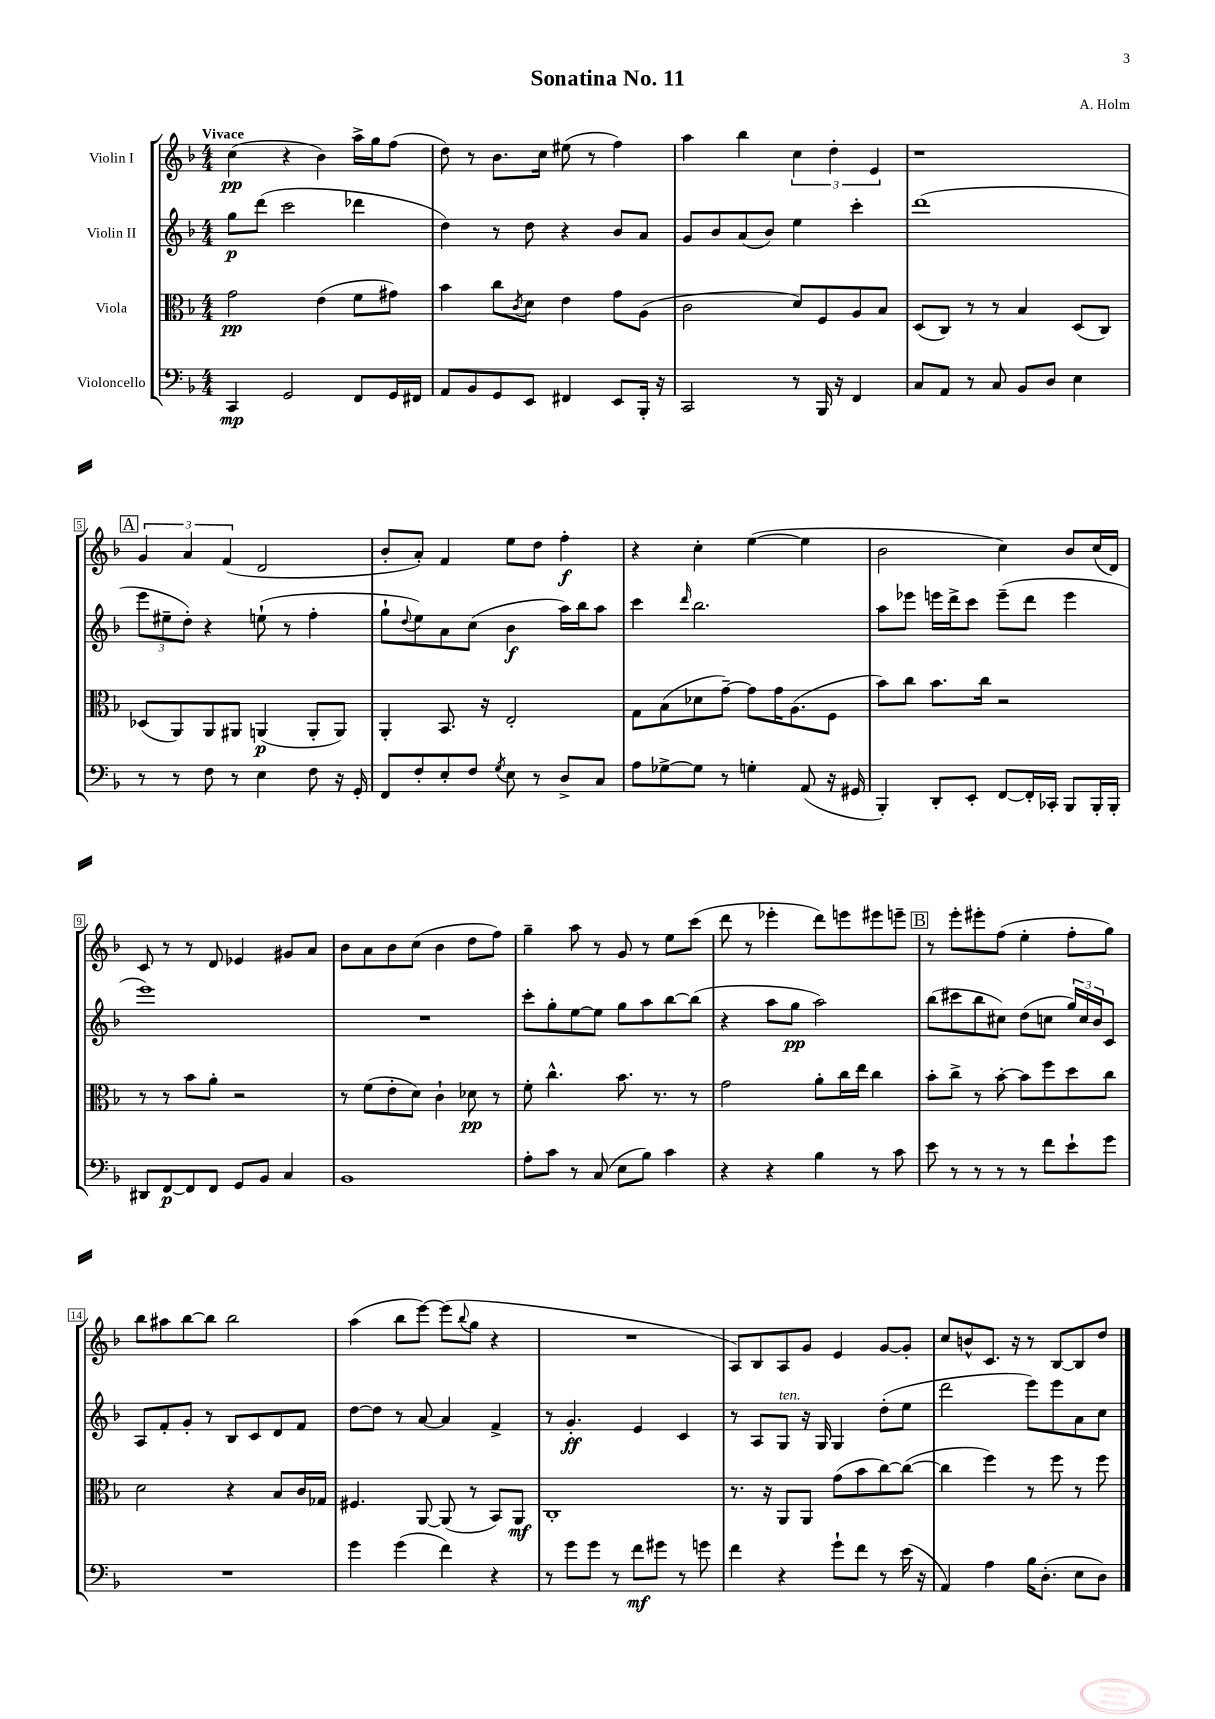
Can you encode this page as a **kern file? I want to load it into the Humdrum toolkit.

**kern	**kern	**kern	**kern
*staff4	*staff3	*staff2	*staff1
*clefF4	*clefC3	*clefG2	*clefG2
*k[b-]	*k[b-]	*k[b-]	*k[b-]
*M4/4	*M4/4	*M4/4	*M4/4
4CC/	2g\	8gg\L	(4cc\
.	.	(8ddd\J	.
2GG/	.	2ccc\	4r
.	(4e\	.	4b-\)
8FF/L	8f\L	4ddd-\	16aa^\LL
.	.	.	16gg\J
16GG/L	8g#\J)	.	(8ff\J
16FF#/JJ	.	.	.
=	=	=	=
8AA/L	4b-\	4dd\)	8dd\)
8BB-/	.	.	8r
8GG/	8cc\L	8r	8.b-\L
.	8qc/	.	.
8EE/J	8d\J	8dd\	.
.	.	.	16cc\Jk
4FF#/	4e\	4r	(8ee#\
.	.	.	8r
8EE/L	8g\L	8b-/L	4ff\)
16BBB-'/Jk	(8A\J	8a/J	.
16r	.	.	.
=	=	=	=
2CC/	2c\	8g/L	4aa\
.	.	8b-/	.
.	.	(8a/	4bb-\
.	.	8b-/J)	.
8r	8d/L)	4ee\	6cc\
16BBB-/	8F/	.	.
.	.	.	6dd'\
16r	.	.	.
4FF/	8A/	4ccc'\	.
.	.	.	6e/
.	8B-/J	.	.
=	=	=	=
8C/L	(8D/L	(1ddd	1r
8AA/J	8C/J)	.	.
8r	8r	.	.
8C/	8r	.	.
8BB-/L	4B-/	.	.
8D/J	.	.	.
4E\	(8D/L	.	.
.	8C/J)	.	.
=	=	=	=
8r	(8D-/L	12eee\L	6g/
.	.	12ee#~\	.
8r	8AA/)	.	.
.	.	12dd'\J)	6a/
8F\	8AA/	4r	.
.	.	.	(6f/
8r	8AA#/J	.	.
4E\	(4AA/	(8ee`\	2d/
.	.	8r	.
8F\	8AA'/L	4ff'\	.
16r	8AA/J)	.	.
16GG'/	.	.	.
=	=	=	=
8FF/L	4AA'/	8gg`\L	8b-'/L
.	.	8qqdd/	.
8F'/	.	8ee\)	8a'/J)
8E'/	8.BB-/	8a\	4f/
8F/J	.	(8cc\J	.
.	16r	.	.
8qG/	.	.	.
8E\	2E'/	4b-\	8ee\L
8r	.	.	8dd\J
8D^/L	.	16aa\LL)	4ff'\
.	.	16bb-\J	.
8C/J	.	8aa\J	.
=	=	=	=
8A\L	8G\L	4ccc\	4r
[8G-^\	(8B-\	.	.
.	.	16qqddd/	.
8G-\]J	8d-\	2.bb-\	4cc'\
8r	[8g~\J)	.	.
4G'\	8g\]L	.	([4ee\
.	16g\K	.	.
.	(8.A\	.	.
(8AA/	.	.	4ee\]
16r	8F\J	.	.
16GG#/	.	.	.
=	=	=	=
4BBB-'/)	8b-\L)	8aa\L	2b-\
.	8cc\J	8eee-\J	.
8DD'/L	8.b-\L	16eee\LL	.
.	.	16ddd^\J	.
8EE'/J	.	8ccc\J	.
.	16cc\Jk	.	.
[8FF/L	2r	(8eee~\L	4cc\)
16FF'/]L	.	8ddd\J	.
16CC-'/JJ	.	.	.
8BBB-/L	.	4eee\	8b-/L
16BBB-'/L	.	.	(16cc/L
16BBB-'/JJ	.	.	16d/JJ)
=	=	=	=
8DD#/L	8r	1eee)	8c/
[8FF/	8r	.	8r
8FF/]	8b-\L	.	8r
8FF/J	8a'\J	.	8d/
8GG/L	2r	.	4e-/
8BB-/J	.	.	.
4C/	.	.	8g#/L
.	.	.	8a/J
=	=	=	=
1BB-	8r	1r	8b-\L
.	(8f\L	.	8a\
.	8e'\	.	8b-\
.	8d\J)	.	(8cc\J
.	4c`\	.	4b-\
.	8d-\	.	8dd\L
.	8r	.	8ff\J)
=	=	=	=
8A'\L	8f'\	8ccc'\L	4gg~\
8c\J	4.cc^^\	8gg'\	.
8r	.	[8ee\	8aa\
(8C/	.	8ee\]J	8r
8E\L	8.b-\	8gg\L	8g/
8B-\J)	.	8aa\	8r
.	8.r	.	.
4c\	.	[8bb-\	8ee\L
.	8r	(8bb-\]J	(8ccc\J
=	=	=	=
4r	2g\	4r	8ddd\
.	.	.	8r
4r	.	8aa\L	4eee-'\
.	.	8gg\J	.
4B-\	8a'\L	2aa\)	8ddd\L)
.	16cc\L	.	8eee\
.	16ee\JJ	.	.
8r	4cc\	.	8eee#\
8c\	.	.	8eee~\J
=	=	=	=
8e\	8b-'\L	(8bb-\L	8r
8r	8cc^\J	8ccc#\	8eee'\L
8r	8r	8bb-\	8eee#'\
8r	[8b-'\	8cc#\J)	(8ff\J
8r	8b-\]L	(8dd\L	4ee'\
8f\L	8ff\	8cc\J	.
8e`\	8dd\	24gg/LL)	8ff'\L
.	.	24cc/	.
.	.	24b-/J	.
8g\J	8cc\J	8c/J	8gg\J)
=	=	=	=
1r	2d\	8A/L	8bb-\L
.	.	8f'/	8aa#\
.	.	8g'/J	[8bb-\
.	.	8r	8bb-\]J
.	4r	8B-/L	2bb-\
.	.	8c/	.
.	8B-/L	8d/	.
.	16c/L	8f/J	.
.	16G-/JJ	.	.
=	=	=	=
4g\	4.F#/	[8dd\L	(4aa\
.	.	8dd\]J	.
(4g\	.	8r	8bb-\L
.	[8AA/	[8a/	[8eee\J)
4f\)	(8AA/]	4a/]	(8eee\]L
.	.	.	8qqbb-/
.	8r	.	8gg\J
4r	8BB-/L)	4f^/	4r
.	8AA/J	.	.
=	=	=	=
8r	1C'	8r	1r
8g\L	.	4.g'/	.
8g\J	.	.	.
8r	.	.	.
8f\L	.	4e/	.
8g#\J	.	.	.
8r	.	4c/	.
8g\	.	.	.
=	=	=	=
4f\	8.r	8r	8A/L)
.	.	8A/L	8B-/
.	16r	.	.
4r	8AA/L	8G/J	8A/
.	8AA/J	16r	8g/J
.	.	16G/	.
8g`\L	(8g\L	4G/	4e/
8f\J	8b-\	.	.
8r	[8cc\)	(8dd'\L	[8g/L
(16e\	(8cc\_J	8ee\J	8g'/]J
16r	.	.	.
=	=	=	=
4AA/)	4cc\]	2ddd\	8cc/L
.	.	.	8b^^/
4A\	4ff\)	.	8.c/J
.	.	.	16r
16B-\LK	8r	8eee\L)	8r
(8.D'\J	.	.	.
.	8ff\	8eee\	[8B-/L
8E\L	8r	8a\	8B-/]
8D\J)	8ff\	8cc\J	8dd/J
==	==	==	==
*-	*-	*-	*-
